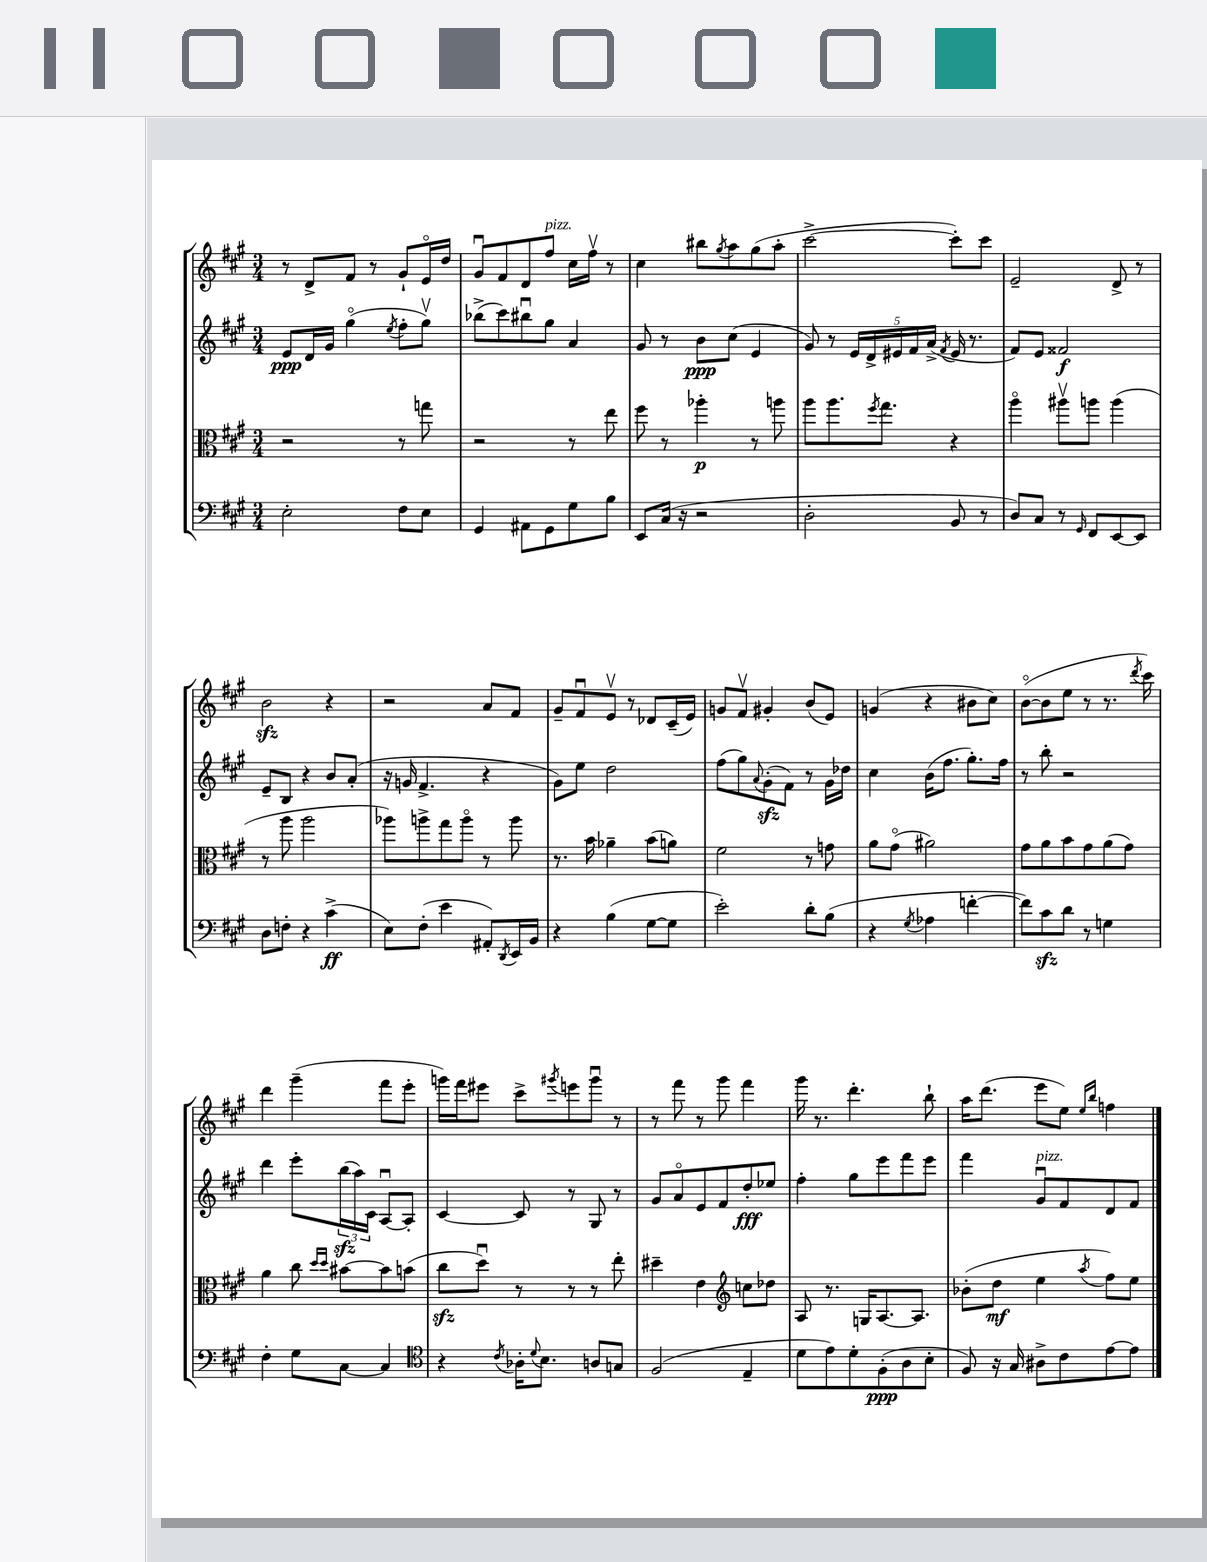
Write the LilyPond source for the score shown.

<<
\new StaffGroup <<
\new Staff = "s0" {
    \clef treble \key a \major \numericTimeSignature \time 3/4
    r8 d'8-> fis'8 r8 gis'8-! e'16\flageolet d''16 |
    gis'8\downbow fis'8 d'8 fis''8^\markup { \italic "pizz." } cis''16 fis''16\upbow r8 |
    cis''4 bis''8 \acciaccatura { gis''8 } a''8 gis''8( a''8-. |
    cis'''2~-> cis'''8-.) cis'''8 |
    e'2-- d'8-> r8 |
    b'2\sfz r4 |
    r2 a'8 fis'8 |
    gis'8-- fis'8\downbow e'8\upbow r8 des'8 cis'16--( e'16) |
    g'8 fis'8\upbow gis'4-. b'8( e'8) |
    g'4( r4 bis'8 cis''8) |
    b'8~\flageolet( b'8 e''8 r8 r8. \acciaccatura { d'''8 } cis'''16) |
    d'''4 gis'''4--( fis'''8 e'''8-. |
    g'''16) fis'''16 eis'''8 cis'''8-> \acciaccatura { gis'''8 } e'''8 gis'''8\downbow r8 |
    r8 fis'''8 r8 gis'''8 fis'''4 |
    gis'''16 r8. d'''4.-. b''8-! |
    a''16 d'''8.( e'''8 e''8) \grace { e''16 b''16 } f''4 \bar "|." |
}
\new Staff = "s1" {
    \clef treble \key a \major \numericTimeSignature \time 3/4
    e'8\ppp d'16 gis'16 gis''4\flageolet( \acciaccatura { e''8 } fis''8-. gis''8\upbow) |
    bes''8->( cis'''8) bis''8\downbow gis''8 a'4 |
    gis'8 r8 b'8\ppp cis''8( e'4 |
    gis'8) r8 \tuplet 5/4 { e'16 d'16-> eis'16 fis'16 a'16->( } \acciaccatura { fis'8 } eis'16 r8. |
    fis'8) e'8 fisis'2\f |
    e'8-- b8 r4 b'8 a'8-.( |
    r16 g'16 fis'4.-> r4 |
    gis'8) e''8 d''2 |
    fis''8( gis''8) \appoggiatura { a'8 } gis'8-.\sfz( fis'8) r8 gis'16 des''16 |
    cis''4 b'16( fis''8. gis''8.-.) fis''16 |
    r8 b''8-. r2 |
    d'''4 e'''8-. \tuplet 3/2 { b''16\sfz( a''16) cis'16 } a8~\downbow a8-. |
    cis'4~ cis'8 r8 gis8 r8 |
    gis'8 a'8\flageolet e'8 fis'8 d''8-.\fff ees''8 |
    fis''4-. gis''8 e'''8 fis'''8 e'''8 |
    fis'''4 gis'8\downbow^\markup { \italic "pizz." } fis'8 d'8 fis'8 \bar "|." |
}
\new Staff = "s2" {
    \clef alto \key a \major \numericTimeSignature \time 3/4
    r2 r8 g''8 |
    r2 r8 e''8 |
    fis''8 r8 aes''4-.\p r8 a''8 |
    a''8 a''8. \acciaccatura { fis''8 } gis''8. r4 |
    a''4\flageolet ais''8\upbow a''8 a''4( |
    r8 a''8 a''2 |
    aes''8) a''8-> gis''8 a''8\flageolet r8 a''8 |
    r8. b'16 aes'4-- b'8( a'8) |
    fis'2 r8 g'8 |
    a'8 gis'8\flageolet( ais'2) |
    gis'8 a'8 b'8 gis'8 a'8( gis'8) |
    a'4 cis''8 \grace { d''16 d''16 } bis'8~ bis'8 b'8( |
    cis''8\sfz d''8\downbow) r8 r8 r8 e''8-. |
    dis''4-- e'4 \clef treble c''8 des''8 |
    a8 r8. g16 a8.~ a8. |
    bes'8-.( d''8\mf e''4 \acciaccatura { a''8 } fis''8) e''8 \bar "|." |
}
\new Staff = "s3" {
    \clef bass \key a \major \numericTimeSignature \time 3/4
    e2-. fis8 e8 |
    gis,4 ais,8 gis,8 gis8 b8 |
    e,8 cis16( r16 r2 |
    d2-. b,8 r8 |
    d8) cis8 r8 \grace { gis,16 } fis,8 e,8~ e,8 |
    d8 f8-. r4 cis'4->\ff( |
    e8) fis8-.( e'4 ais,8-.) \acciaccatura { d,8 } e,16 b,16 |
    r4 b4( gis8~ gis8 |
    e'2-.) d'8-. b8( |
    r4 \acciaccatura { gis8 } aes4 f'4~-. |
    f'8) cis'8\sfz d'8 r8 g4 |
    fis4-. gis8 cis8~ cis4 |
    \clef tenor r4 \acciaccatura { cis'8 } aes16-. \appoggiatura { d'8 } b8. a8 g8 |
    fis2( e4-- |
    d'8 e'8) d'8-. fis8-.\ppp( a8 b8-. |
    fis8) r16 gis16 ais8-> cis'8 e'8~ e'8 \bar "|." |
}
>>
>>
\layout { \context { \Score \remove "Bar_number_engraver" } }
